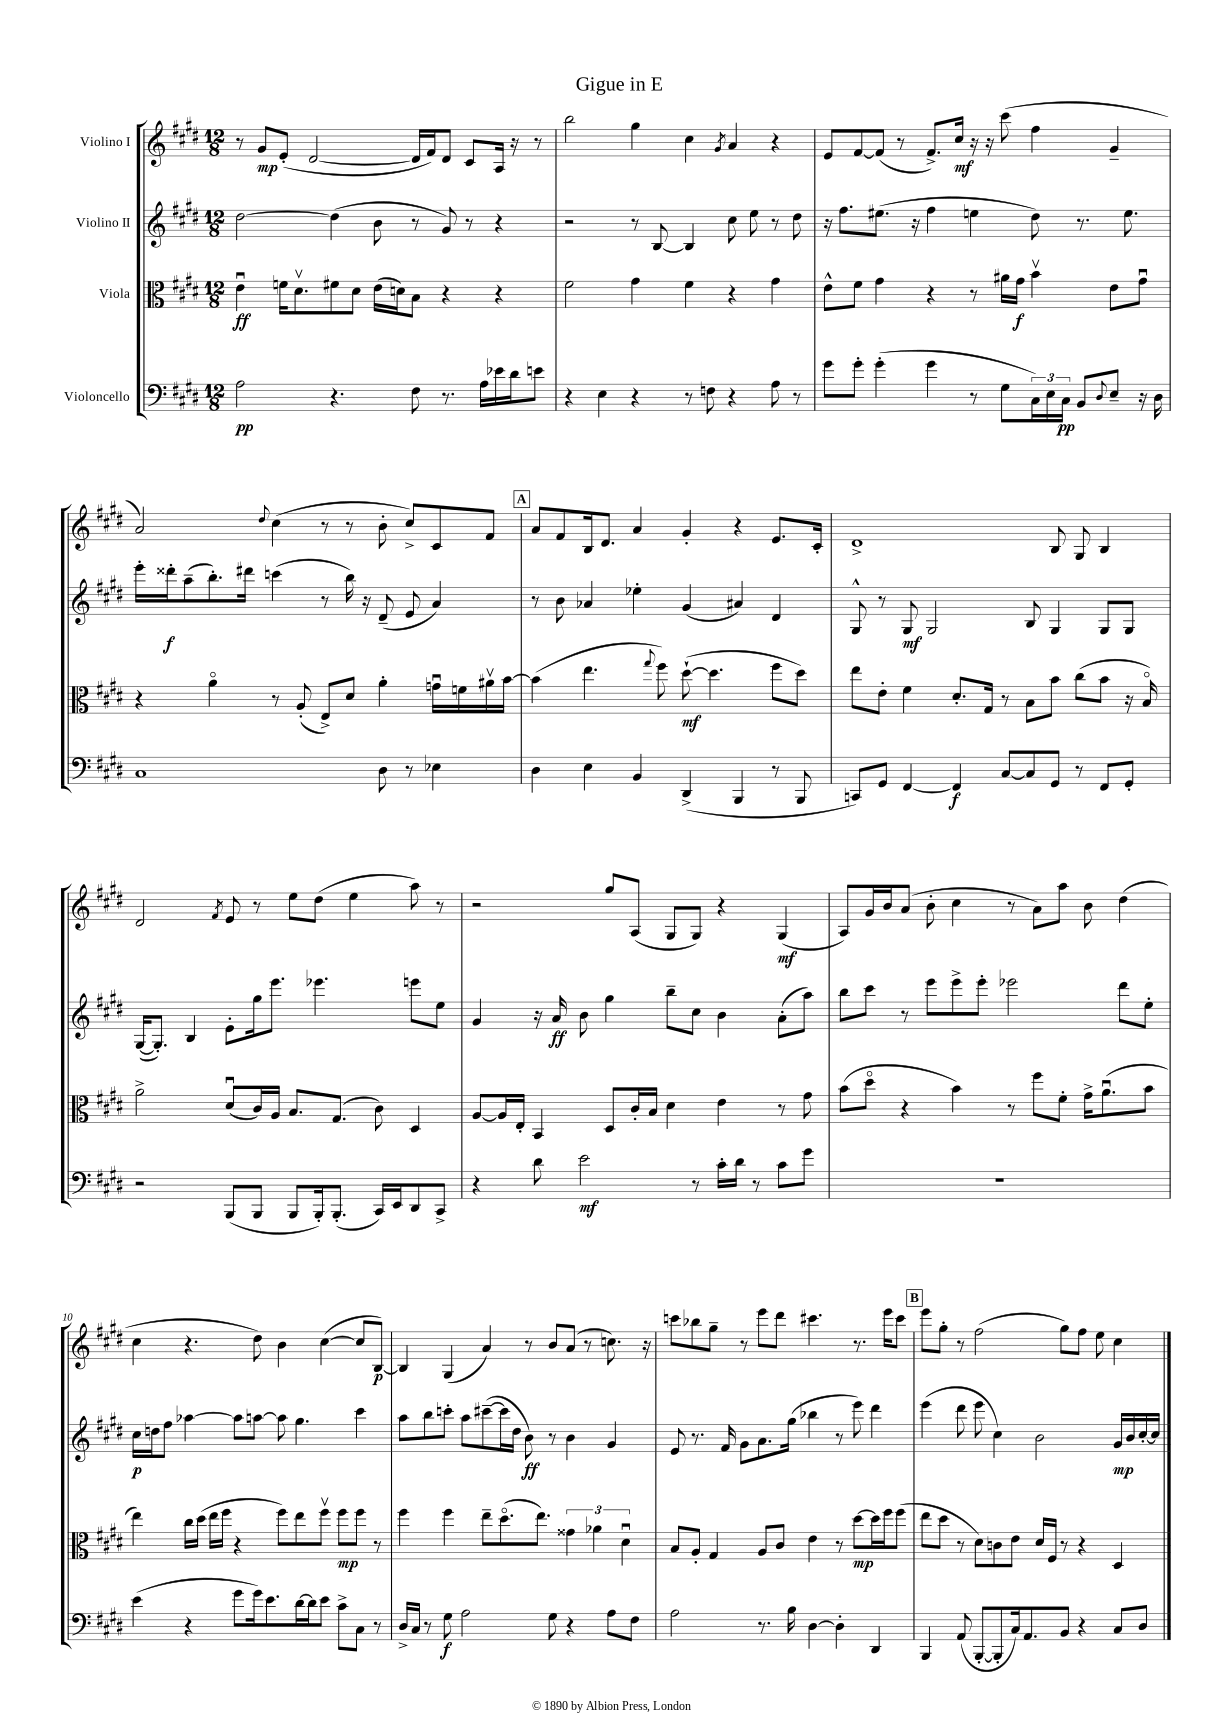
\header { title = "Gigue in E" }
<<
\new StaffGroup <<
\new Staff = "s0" \with { instrumentName = "Violino I" } {
    \clef treble \key e \major \numericTimeSignature \time 12/8
    r8 gis'8\mp e'8-.( dis'2~ dis'16 fis'16) dis'8 cis'8 a16 r16 r8 |
    b''2 gis''4 cis''4 \acciaccatura { gis'8 } a'4 r4 |
    e'8 fis'8~ fis'8( r8 fis'8.->) cis''16\mf r16 r16 cis'''8( fis''4 gis'4-- |
    a'2) \appoggiatura { dis''8 } cis''4( r8 r8 b'8-. cis''8->) cis'8 fis'8 |
    \mark \markup { \box "A" } a'8 fis'8 b16 dis'8. a'4 gis'4-. r4 e'8. cis'16-. |
    dis'1-> b8 gis8 b4 |
    dis'2 \acciaccatura { fis'8 } e'8 r8 e''8 dis''8( e''4 a''8) r8 |
    r2 gis''8 a8( gis8 gis8) r4 gis4\mf( |
    a8) gis'16 b'16 a'8( b'8-. cis''4 r8 a'8) a''8 b'8 dis''4( |
    cis''4 r4. dis''8) b'4 cis''4~( cis''8 b8~\p) |
    b4 gis4( a'4) r8 b'8 a'8( r8 c''8.) r16 |
    c'''8 bes''8 gis''8-- r8 e'''8 dis'''8 cis'''4. r8. e'''16 cis'''8 |
    \mark \markup { \box "B" } e'''8 gis''8-. r8 fis''2( gis''8) fis''8 e''8 cis''4 \bar "|." |
}
\new Staff = "s1" \with { instrumentName = "Violino II" } {
    \clef treble \key e \major \numericTimeSignature \time 12/8
    dis''2~ dis''4( b'8 r8 gis'8) r8 r4 |
    r2 r8 b8~ b4 cis''8 e''8 r8 dis''8 |
    r16 fis''8. eis''8.( r16 fis''4 e''4 dis''8) r8. e''8. |
    e'''16-. disis'''16-.\f a''8--( b''8.-.) dis'''16 c'''4( r8 b''16) r16 dis'8--( e'8 a'4) |
    \mark \markup { \box "A" } r8 b'8 aes'4 ees''4-. gis'4( ais'4) dis'4 |
    gis8-^ r8 gis8\mf gis2 b8 gis4 gis8 gis8 |
    gis16~( gis8.-.) b4 e'8-. gis''16 e'''8. ees'''4. e'''8 e''8 |
    gis'4 r16 a'16\ff b'8 gis''4 b''8-- cis''8 b'4 a'8-.( a''8) |
    b''8 cis'''8 r8 e'''8 e'''8-> e'''8-. ees'''2 dis'''8 e''8-. |
    cis''16\p d''16 fis''8 aes''4~ aes''8 a''8~ a''8 gis''4. cis'''4 |
    a''8 b''8 c'''8-. a''8 cis'''8~--( cis'''16 dis''16 b'8\ff) r8 b'4 gis'4 |
    e'8 r8. fis'16 gis'8 a'8. gis''16( bes''4 r8 e'''8) dis'''4 |
    \mark \markup { \box "B" } e'''4( dis'''8 e'''8 cis''4) b'2 gis'16\mp b'16 cis''16~-. cis''16 \bar "|." |
}
\new Staff = "s2" \with { instrumentName = "Viola" } {
    \clef alto \key e \major \numericTimeSignature \time 12/8
    e'4\downbow\ff f'16 dis'8.\upbow fis'8 dis'8 e'16( d'16) b8 r4 r4 |
    fis'2 gis'4 fis'4 r4 gis'4 |
    e'8-^ fis'8 gis'4 r4 r8 ais'16 gis'16\f b'4\upbow e'8 gis'8\downbow |
    r4 a'4\flageolet r8 a8-.( e8->) dis'8 a'4-. g'16\downbow f'16 ais'16\upbow b'16~ |
    \mark \markup { \box "A" } b'4( e''4. \appoggiatura { gis''8 } fis''8) dis''8~-!\mf( dis''4. fis''8 dis''8) |
    e''8 e'8-. fis'4 dis'8.-. gis16 r8 b8 b'8 cis''8( b'8 r16 b16\flageolet) |
    a'2-> dis'8\downbow( cis'16) a16 b8. gis8.( cis'8) dis4 |
    a8~ a16 e16-. b,4 dis8 cis'16-. b16 dis'4 e'4 r8 gis'8 |
    b'8( dis''8\flageolet r4 b'4) r8 fis''8 fis'8-. gis'16-> a'8.\downbow( b'8 |
    e''4) cis''16 dis''16( e''16 fis''16 r4 fis''8) e''8 fis''8\upbow fis''8\mp fis''8 r8 |
    fis''4 fis''4 e''8-- dis''8.\flageolet( e''8.) \tuplet 3/2 { gisis'4 aes'4 dis'4\downbow } |
    b8 a8-. gis4 a8 cis'8 e'4 r8 dis''8~\mp dis''16 fis''16 fis''8( |
    \mark \markup { \box "B" } e''8 dis''8 r8 dis'8) c'8 e'8 dis'16 fis16 r8 r4 dis4 \bar "|." |
}
\new Staff = "s3" \with { instrumentName = "Violoncello" } {
    \clef bass \key e \major \numericTimeSignature \time 12/8
    a2\pp r4. fis8 r8. a16 ees'16 dis'16 e'8 |
    r4 e4 r4 r8 f8 r4 a8 r8 |
    gis'8 gis'8-. gis'4-.( gis'4 r8 gis8 \tuplet 3/2 { cis16) e16 cis16\pp } b,8 \appoggiatura { dis8 } e8-- r16 dis16 |
    cis1 dis8 r8 ees4 |
    \mark \markup { \box "A" } dis4 e4 b,4 dis,4->( b,,4 r8 b,,8 |
    c,8) gis,8 fis,4~ fis,4\f cis8~ cis8 gis,8 r8 fis,8 gis,8-. |
    r2 b,,8( b,,8 b,,8 b,,16-.) b,,8.-.( cis,16) e,16 dis,8 cis,8-> |
    r4 dis'8 e'2\mf r8 cis'16-. dis'16 r8 cis'8 gis'8 |
    R1. |
    e'4( r4 gis'8 gis'16) e'8. dis'16~ dis'16 e'8 cis'8-> cis8 r8 |
    dis16-> cis16 r8 gis8\f a2 gis8 r4 a8 fis8 |
    a2 r8. b16 dis4~ dis4-. dis,4 |
    \mark \markup { \box "B" } b,,4 a,8( b,,8~-. b,,8-. cis16) a,8. b,8 r4 cis8 dis8 \bar "|." |
}
>>
>>
\layout { \context { \Score \override BarNumber.break-visibility = ##(#f #t #t) barNumberVisibility = #(every-nth-bar-number-visible 5) } }
